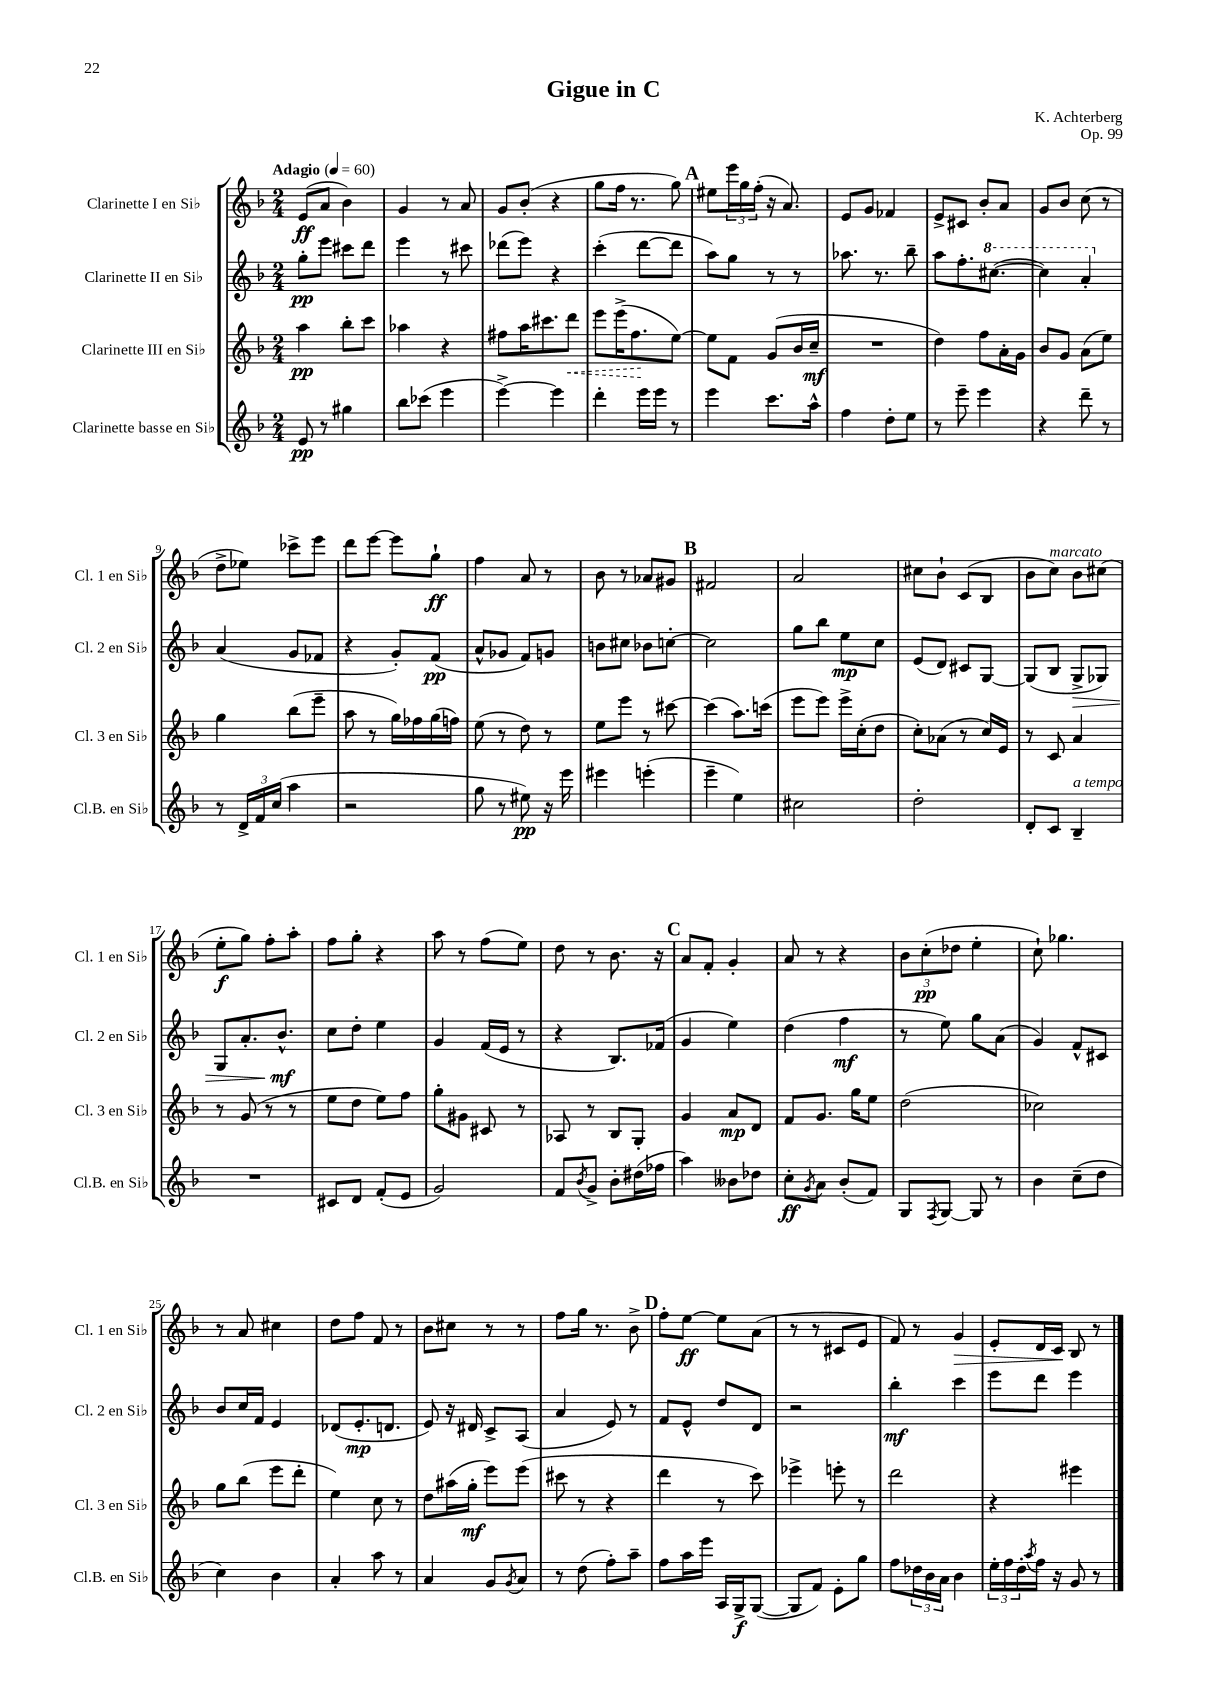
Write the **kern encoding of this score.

**kern	**kern	**kern	**kern
*staff4	*staff3	*staff2	*staff1
*clefG2	*clefG2	*clefG2	*clefG2
*k[b-]	*k[b-]	*k[b-]	*k[b-]
*M2/4	*M2/4	*M2/4	*M2/4
*MM60	*MM60	*MM60	*MM60
8e	4aa	8gg'	(8e
8r	.	8eee	8a
4gg#	8bb-'	8ccc#	4b-)
.	8ccc	8ddd	.
=	=	=	=
8bb-	4aa-	4eee	4g
(8ccc-	.	.	.
4eee	4r	8r	8r
.	.	8ccc#	8a
=	=	=	=
[4eee^)	8ff#	(8ddd-	8g
.	16aa	8eee)	(8b-'
.	8.ccc#	.	.
4eee]	.	4r	4r
.	8ddd	.	.
=	=	=	=
4ddd'	8eee	(4ccc'	8gg
.	(16eee^	.	16ff
.	8.ff	.	8.r
16eee	.	[8ddd	.
16eee	.	.	.
8r	[8ee)	8ddd]	8gg)
=	=	=	=
4eee	8ee]	8aa)	8ee#
.	8f	8gg	24eee
.	.	.	24gg
.	.	.	(24ff'
8.ccc	(8g	8r	16r
.	.	.	8.a)
.	16b-	8r	.
16aa^^	16cc~	.	.
=	=	=	=
4ff	2r	8.aa-	8e
.	.	.	8g
.	.	8.r	.
8dd'	.	.	4f-
8ee	.	8bb-~	.
=	=	=	=
8r	4dd)	8aa	8e^
8eee~	.	8.ff'	8c#
4eee	8ff	.	8b-'
.	.	([8.ccc#	.
.	16a'	.	8a
.	16g	.	.
=	=	=	=
4r	8b-	4ccc#])	8g
.	8g	.	8b-
8ddd~	(8a	4aa'	(8cc
8r	8ee)	.	8r
=	=	=	=
8r	4gg	(4a	8dd^
24d^	.	.	8ee-)
24f	.	.	.
(24cc	.	.	.
4aa	(8bb-	8g	8ccc-^
.	8eee~	8f-	8eee
=	=	=	=
2r	8aa	4r	8ddd
.	8r	.	[8eee
.	16gg)	8g')	8eee]
.	16ff-	.	.
.	(16gg	(8f	8gg`
.	16ff)	.	.
=	=	=	=
8gg	(8ee	8a^^	4ff
8r	8r	8g-	.
8ee#)	8dd)	8f)	8a
16r	8r	8g	8r
16eee	.	.	.
=	=	=	=
4eee#	8ee	8b	8b-
.	8eee	8cc#	8r
(4eee'	8r	8b-	8a-
.	[8ccc#	[8cc'	8g#
=	=	=	=
4eee~	(4ccc#]	2cc]	2f#
4ee)	8.aa)	.	.
.	(16ccc	.	.
=	=	=	=
2cc#	8eee	8gg	2a
.	8eee)	8bb-	.
.	16eee^	8ee	.
.	(16cc'	.	.
.	8dd	8cc	.
=	=	=	=
2dd'	8cc')	(8e	8cc#
.	(8a-	8d)	8b-`
.	8r	8c#	(8c
.	16cc)	[8G	8B-
.	16e	.	.
=	=	=	=
8d'	8r	(8G]	8b-
8c	8c	8B-	8cc)
4B-~	4a	8G^	8b-
.	.	8G-)	(8cc#
=	=	=	=
2r	8r	8G	8ee'
.	(8g	8.a'	8gg)
.	8r	.	8ff'
.	.	8.b-^^	.
.	8r	.	8aa'
=	=	=	=
8c#	8ee	8cc	8ff
8d	8dd	8dd'	8gg'
(8f'	8ee)	4ee	4r
8e	8ff	.	.
=	=	=	=
2g)	8gg'	4g	8aa
.	8g#	.	8r
.	8c#	(16f	(8ff
.	.	16e	.
.	8r	8r	8ee)
=	=	=	=
8f	8A-	4r	8dd
8qb-	.	.	.
8g^	8r	.	8r
8b-'	8B-	8.B-)	8.b-
(16dd#	8G'	.	.
16ff-	.	(16f-	16r
=	=	=	=
4aa)	4g	4g	8a
.	.	.	8f'
8b--	8a	4ee)	4g'
8dd-	8d	.	.
=	=	=	=
8cc'	8f	(4dd	8a
8qg	.	.	.
8a	8.g	.	8r
(8b-'	.	4ff	4r
.	16gg	.	.
8f)	8ee	.	.
=	=	=	=
8G	(2dd	8r	12b-
.	.	.	(12cc'
8qF	.	.	.
[8G	.	8ee)	.
.	.	.	12dd-
8G]	.	8gg	4ee'
8r	.	(8a	.
=	=	=	=
4b-	2cc-)	4g)	8cc`)
.	.	.	4.gg-
(8cc~	.	8f^^	.
8dd	.	8c#	.
=	=	=	=
4cc)	8gg	8b-	8r
.	(8bb-	16cc	8a
.	.	16f	.
4b-	8eee	4e	4cc#
.	8ddd'	.	.
=	=	=	=
4a'	4ee)	(8d-	8dd
.	.	8.e'	8ff
8aa	8cc	.	8f
.	.	8.d	.
8r	8r	.	8r
=	=	=	=
4a	8dd	8e)	8b-
.	(16aa#	16r	8cc#
.	16gg'	16d#	.
8g	8eee)	8c^	8r
8qg	.	.	.
8a	(8eee	(8A	8r
=	=	=	=
8r	8ccc#	4a	8ff
(8dd	8r	.	16gg
.	.	.	8.r
8ff')	4r	8e)	.
8aa~	.	8r	8b-^
=	=	=	=
8ff	4ddd	8f	8ff'
16aa	.	8e^^	[8ee
16eee	.	.	.
16A	8r	8dd	8ee]
16G^	.	.	.
([8G	8ccc)	8d	(8a
=	=	=	=
8G]	4eee-^	2r	8r
8f)	.	.	8r
8e'	8eee'	.	8c#
8gg	8r	.	8e
=	=	=	=
8ff	2ddd	4bb-'	8f)
24dd-	.	.	8r
24b-	.	.	.
24a	.	.	.
4b-	.	4ccc	4g
=	=	=	=
24ee'	4r	8eee	8e'
24ff	.	.	.
24dd'	.	.	.
8qaa	.	.	.
16ff	.	8ddd	16d
16r	.	.	16c
8g	4eee#	4eee	8B-
8r	.	.	8r
==	==	==	==
*-	*-	*-	*-
